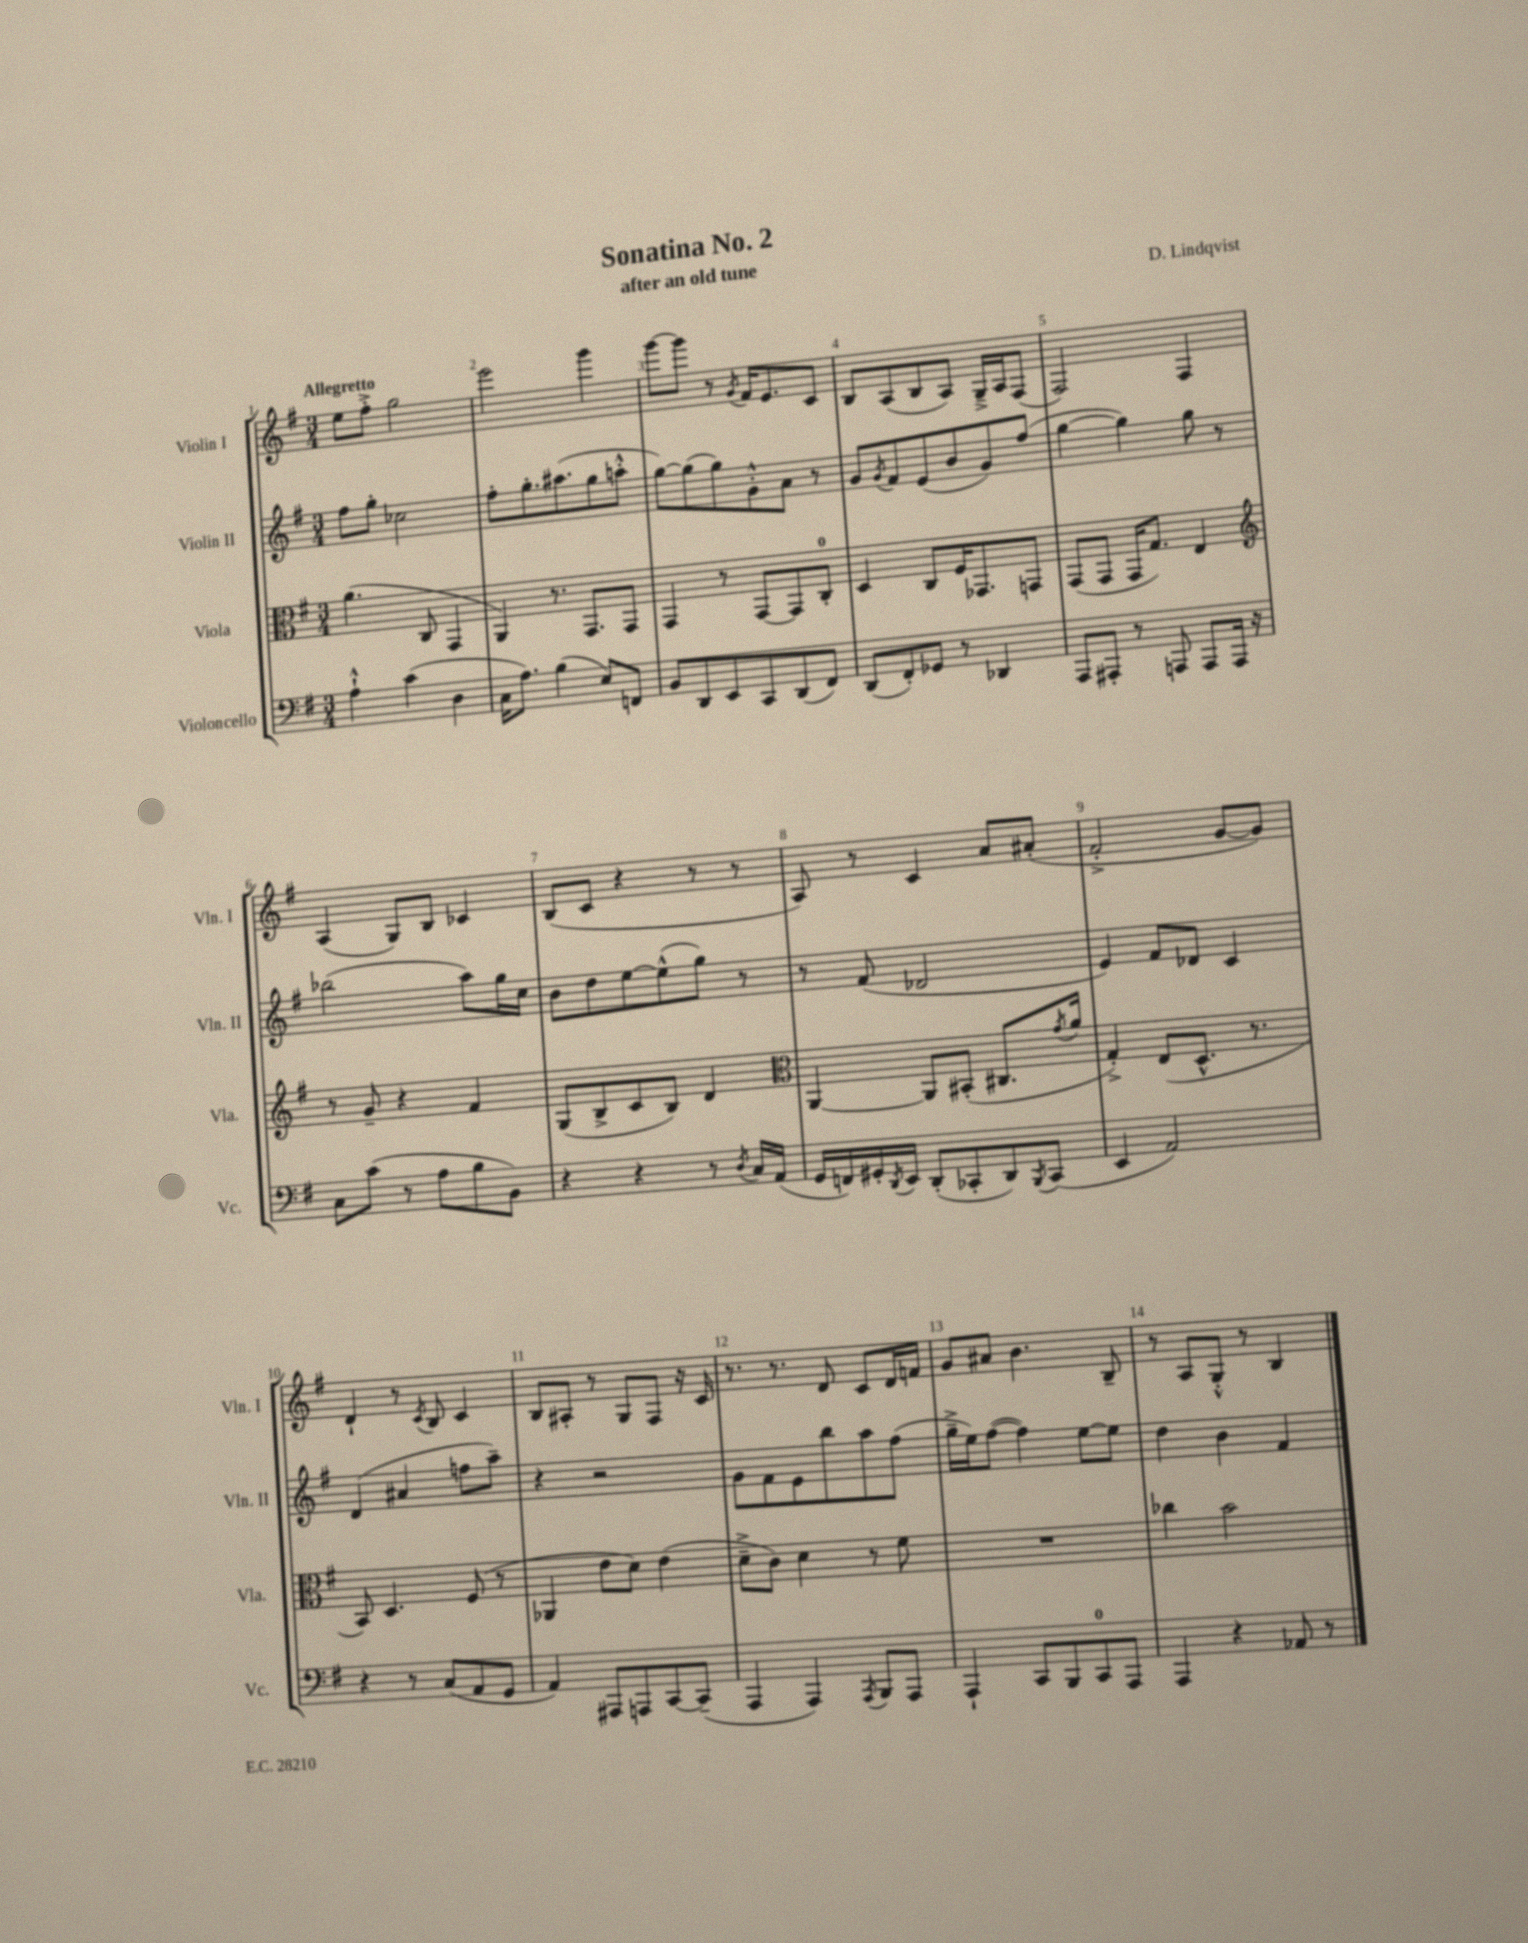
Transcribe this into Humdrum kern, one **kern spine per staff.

**kern	**kern	**kern	**kern
*staff4	*staff3	*staff2	*staff1
*clefF4	*clefC3	*clefG2	*clefG2
*k[f#]	*k[f#]	*k[f#]	*k[f#]
*M3/4	*M3/4	*M3/4	*M3/4
4A`^^	(4.a	8ff#	8ee
.	.	8gg'	8ff#'^
(4c	.	2cc-	2gg
.	8C	.	.
4D	4GG	.	.
=	=	=	=
16C	4AA)	8ff#'	2eee
8.A)	.	.	.
.	.	8.gg'	.
(4B	8.r	.	.
.	.	(8.aa#	.
.	8.GG	.	.
8E)	.	8gg	4ggg
8FF	8GG	8aa'^^	.
=	=	=	=
8BB	4GG	[8gg)	[8ggg
8DD	.	(8gg]	8ggg]
8EE	8r	8gg)	8r
.	.	.	8qg
8CC	[8GG	8g'^^	16f#
.	.	.	8.e
(8DD	8GG]	8a	.
8FF#)	8C'	8r	8c
=	=	=	=
(8DD	4D	8g	8B
.	.	8qg	.
8FF#')	.	8f#	(8A
8GG-	8C	(8e	8B
8r	16F#	8b	8A)
.	8.GG-	.	.
4DD-	.	8g)	16G~^
.	.	.	16A
.	8GG	(8ff#	(8F#
=	=	=	=
8AAA	(8GG	[4gg	2F#)
8AAA#'	8GG	.	.
8r	16GG	4gg])	.
.	8.G)	.	.
8AAA	.	.	.
8AAA	4E	8gg	4F#
16AAA	.	8r	.
16r	.	.	.
=	=	=	=
*	*clefG2	*	*
8C	8r	(2bb-	(4A
(8c	8g~	.	.
8r	4r	.	8G)
8A	.	.	8B
8B	4f#	8aa)	4c-
8BB)	.	16gg	.
.	.	16cc	.
=	=	=	=
4r	(8G	8b	(8B
.	8B^	8dd	8c
4r	8c	[8ee	4r
.	8B)	(8ee^^]	.
8r	4d	8gg)	8r
8qD	.	.	.
16C	.	8r	8r
(16AA	.	.	.
=	=	=	=
*	*clefC3	*	*
16GG	[4AA	8r	8A)
16FF)	.	.	.
16GG#'	.	(8f#	8r
8qDD	.	.	.
16EE	.	.	.
(8DD'	8AA]	2d-	4c
8CC-'	(8BB#'	.	.
8DD)	8.C#	.	8a
8qBBB	.	.	.
(8CC-	.	.	(8a#'
.	8qg	.	.
.	16a	.	.
=	=	=	=
4EE	4G'^)	4e)	2f#'^
2AA)	(8E	8f#	.
.	8.D^^	8d-	.
.	.	4c	[8g
.	8.r	.	.
.	.	.	8g])
=	=	=	=
4r	8BB)	(4d	4d`
.	4.D	.	.
8r	.	4a#	8r
.	.	.	8qc
(8C	.	.	8B
8AA	(8F#	8ff	4c
8GG	8r	8aa~)	.
=	=	=	=
4AA)	4AA-	4r	8B
.	.	.	8A#'
8AAA#	8e	2r	8r
8AAA	8d)	.	8G
[8CC	(4e	.	8F#
(8CC~]	.	.	16r
.	.	.	16c
=	=	=	=
4AAA	8d~^	8g	8.r
.	8c)	8f#	.
.	.	.	8.r
4AAA)	4d	8e	.
.	.	8bb	8d
8qAAA	.	.	.
8BBB	8r	8aa	8c
8AAA	8f#	(8ff#	16d
.	.	.	16f
=	=	=	=
4AAA`	2.r	16gg~^	8g
.	.	16ee)	.
.	.	([8ff#	8a#
8CC	.	4ff#])	4.b
8BBB	.	.	.
8CC	.	[8ee	.
8AAA	.	8ee]	8B~
=	=	=	=
4AAA	4cc-	4dd	8r
.	.	.	8A
4r	2b	4b	8G'^^
.	.	.	8r
8AA-	.	4f#	4B
8r	.	.	.
==	==	==	==
*-	*-	*-	*-
